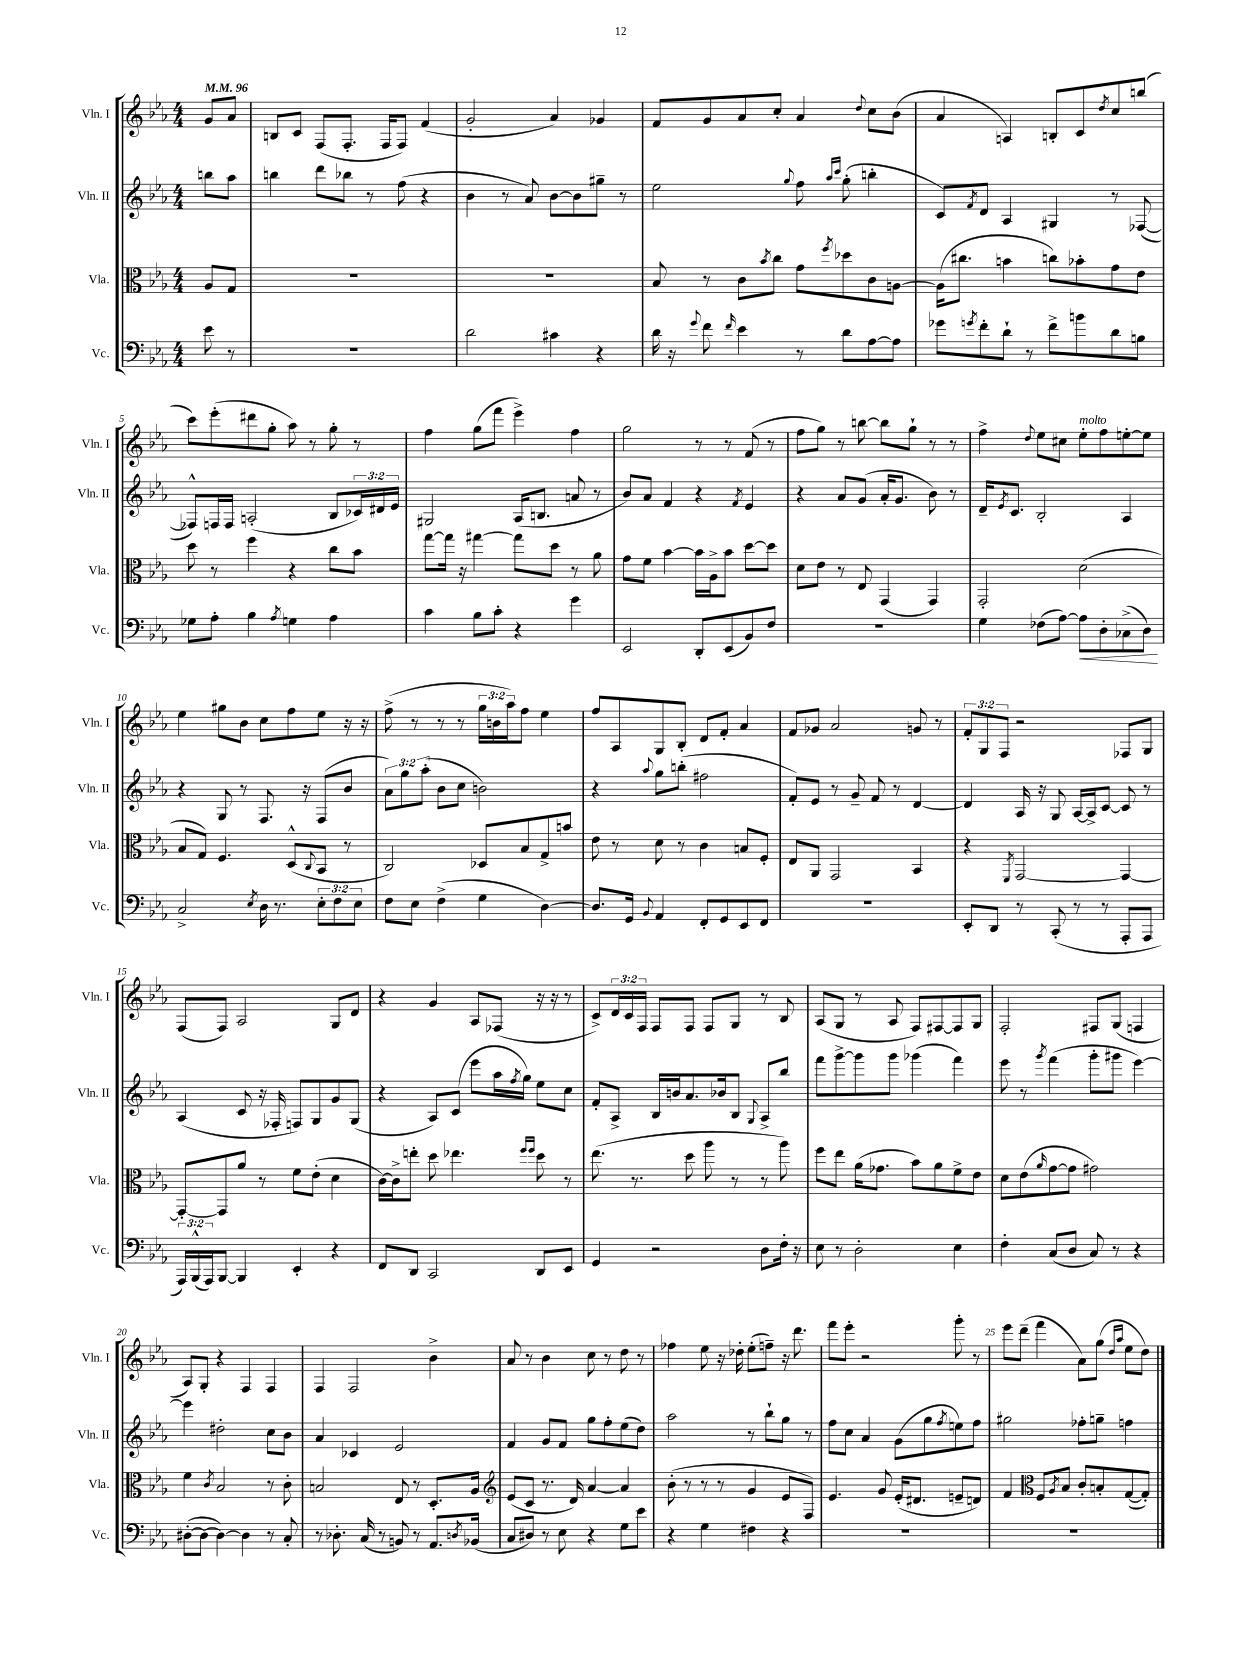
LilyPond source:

<<
\new StaffGroup <<
\new Staff = "s0" \with { instrumentName = "Vln. I" shortInstrumentName = "Vln. I" } {
    \clef treble \key ees \major \numericTimeSignature \time 4/4 \override Staff.TupletNumber.text = #tuplet-number::calc-fraction-text \partial 4 \tempo 4 = 96
    g'8 aes'8 |
    b8 c'8 f8( f8.-. f16 f8) f'4( |
    g'2-. aes'4) ges'4 |
    f'8 g'8 aes'8 c''8-. aes'4 \appoggiatura { d''8 } c''8 bes'8( |
    aes'4 a4) b8-. c'8 \acciaccatura { d''8 } c''8 b''8( |
    c'''8) ees'''8-.( dis'''8 g''8-. aes''8) r8 g''8-. r8 |
    f''4 g''8( f'''8 ees'''4->) f''4 |
    g''2 r8 r8 f'8( r8 |
    f''8 g''8) r8 b''8~ b''8 g''8-! r8 r8 |
    f''4-> \appoggiatura { d''8 } ees''8 cis''8 ees''8-.^\markup { \italic "molto" } f''8 e''8~-. e''8 |
    ees''4 gis''8 bes'8 c''8 f''8 ees''8 r16 r16 |
    f''8->( r8 r8 r8 \tuplet 3/2 { g''16 b'16 aes''16) } f''8 ees''4 |
    f''8 aes8 g8 bes8-. d'8 f'8-. aes'4 |
    f'8 ges'8 aes'2 g'8 r8 |
    \tuplet 3/2 { f'8-. g8 f8 } r2 fes8 g8 |
    f8( f8) aes2 g8 d'8 |
    r4 g'4 aes8 fes8( r16 r16 r8 |
    c'8->) \tuplet 3/2 { d'16 c'16 f16 } f8 f8 f8 g8 r8 bes8 |
    aes8( g8 r8 aes8 f8) fis8~ fis8 g8 |
    f2-. fis8 g8( f4 |
    aes8) g8-. r4 f4 f4 |
    f4 f2 bes'4-> |
    aes'8 r8 bes'4 c''8 r8 d''8 r8 |
    fes''4 ees''8 r16 des''16-. ees''8-.( f''8--) r16 d'''8. |
    f'''8 ees'''8-. r2 g'''8-. r8 |
    ees'''8 d'''8--( f'''4 aes'8) g''8( \grace { d''16 aes''16 } ees''8 d''8) \bar "|." |
}
\new Staff = "s1" \with { instrumentName = "Vln. II" shortInstrumentName = "Vln. II" } {
    \clef treble \key ees \major \numericTimeSignature \time 4/4 \override Staff.TupletNumber.text = #tuplet-number::calc-fraction-text \partial 4
    b''8 aes''8 |
    b''4 d'''8 bes''8 r8 f''8( r4 |
    bes'4 r8 aes'8) bes'8~ bes'8 gis''8-- r8 |
    ees''2 \appoggiatura { g''8 } f''8 \grace { aes''16 c'''16 } g''8-.( b''4-. |
    c'8) \acciaccatura { f'8 } d'8 aes4 gis4 r8 fes8~( |
    fes8-^) f16 f16 a2-.( bes8 \tuplet 3/2 { ces'16) dis'16 ees'16 } |
    gis2 aes16( b8. a'8 r8 |
    bes'8) aes'8 f'4 r4 \acciaccatura { f'8 } ees'4 |
    r4 aes'8 g'8( aes'16-. g'8. bes'8) r8 |
    d'16-- \acciaccatura { ees'8 } c'8. bes2-. aes4 |
    r4 g8 r8 f8. r16 f8( bes'8 |
    \tuplet 3/2 { aes'8) g''8 aes''8-.( } bes'8 c''8 b'2) |
    r4 \appoggiatura { aes''8 } g''8 b''8-.( fis''2 |
    f'8-.) ees'8 r8 g'8-- f'8 r8 d'4~ |
    d'4 aes16 r16 g8 aes16~ aes16-> c'8~ c'8 r8 |
    aes4( c'8 r16 fes16-. f8) g8 g'8 g8( |
    r4 aes8) c'8( ees'''8 aes''16 \acciaccatura { f''8 } g''16) ees''8 c''8 |
    f'8-. aes8-> bes16 b'16 aes'8. bes'16 bes8 \appoggiatura { g8 } aes8-> bes''8 |
    f'''8 g'''8~-> g'''8 g'''8 ges'''4( f'''4) |
    ees'''8 r8 \acciaccatura { g'''8 } f'''4( g'''8-. gis'''8 ees'''4~) |
    ees'''4 dis''2-. c''8 bes'8 |
    aes'4 ces'4 ees'2 |
    f'4 g'8 f'8 g''8 f''8-. ees''8( d''8) |
    aes''2 r8 bes''8-! g''8 r8 |
    f''8 c''8 aes'4 g'8( g''8 \acciaccatura { f''8 } e''8) f''8 |
    gis''2 fes''8-. g''8-- f''4 \bar "|." |
}
\new Staff = "s2" \with { instrumentName = "Vla." shortInstrumentName = "Vla." } {
    \clef alto \key ees \major \numericTimeSignature \time 4/4 \partial 4
    aes8 g8 |
    R1 |
    R1 |
    bes8 r8 c'8 \acciaccatura { bes'8 } c''8 g'8 \acciaccatura { f''8 } des''8 c'8 a8~ |
    a16( cis''8. b'4 c''8) bes'8-. g'8 ees'8 |
    d''8 r8 f''4 r4 c''8 bes'8 |
    g''8~ g''16 r16 gis''4~ gis''8 d''8 r8 aes'8 |
    g'8 f'8 bes'4~ bes'16 aes16-> bes'8 d''8~ d''8 |
    d'8 ees'8 r8 ees8 g,4( g,4) |
    g,2-. d'2( |
    bes8 g8) f4. d8-^( \appoggiatura { c8 } bes,8 r8 |
    c2) des8 bes8 g8-> b'8 |
    ees'8 r8 d'8 r8 c'4 b8 f8-. |
    ees8 aes,8 g,2 bes,4 |
    r4 \acciaccatura { f,8 } g,2~ g,4~ |
    g,8~-. g,8 aes'8 r8 f'8 ees'8-.( d'4 |
    c'16~) c'16-> e''8-. d''8 ees''4. \grace { f''16 f''16 } d''8 r8 |
    ees''8.( r8. d''8 aes''8 r8 r8 aes''8) |
    f''8 ees''8 aes'16( ges'8. bes'8) aes'8 f'8-> ees'8 |
    d'8 ees'8( \grace { aes'16 } g'8~ g'8 gis'2) |
    f'4 \acciaccatura { c'8 } bes2 r8 c'8-. |
    b2 ees8 r8 d8.-. aes16 |
    \clef treble ees'8( c'8 r8. d'16) aes'4~ aes'4 |
    bes'8-.( r8 r8 r8 g'4 ees'8 f8) |
    ees'4. g'8 ees'16-.( dis'8. e'8-- d'8) |
    f'4 \clef alto f8 \acciaccatura { aes8 } bes8 c'8-. b8-. g8~( g8-.) \bar "|." |
}
\new Staff = "s3" \with { instrumentName = "Vc." shortInstrumentName = "Vc." } {
    \clef bass \key ees \major \numericTimeSignature \time 4/4 \override Staff.TupletNumber.text = #tuplet-number::calc-fraction-text \partial 4
    ees'8 r8 |
    R1 |
    d'2 cis'4 r4 |
    d'16 r16 \appoggiatura { g'8 } f'8 \grace { f'16 } ees'4 r8 d'8 aes8~ aes8 |
    ges'8 \acciaccatura { g'8 } f'8-. d'8-! r8 f'8-> b'8 d'8 b8 |
    ges8 aes8-. bes4 \acciaccatura { aes8 } g4 aes4 |
    c'4 bes8 c'8-. r4 g'4 |
    ees,2 d,8-. ees,8( bes,8) f8 |
    R1 |
    g4 fes8( aes8~) aes8\< d8-. ces8->( d8\!) |
    c2-> \acciaccatura { ees8 } d16 r8. \tuplet 3/2 { ees8-. f8 ees8 } |
    f8 ees8 f4->( g4 d4~) |
    d8. g,16 \appoggiatura { bes,8 } aes,4 f,8-. g,8 ees,8 f,8 |
    R1 |
    ees,8-. d,8 r8 c,8-.( r8 r8 aes,,8-. aes,,8 |
    \tuplet 3/2 { aes,,16) bes,,16-^( aes,,16) } bes,,8~ bes,,4 ees,4-. r4 |
    f,8 d,8 c,2 d,8 ees,8 |
    g,4 r2 d8 f16-. r16 |
    ees8 r8 d2-. ees4 |
    f4-. c8( d8 c8) r8 r4 |
    dis8~-.( dis8~ dis4~) dis4 r8 c8-. |
    r8 des8.-. c16( r8 b,8) r8 aes,8. \acciaccatura { d8 } bes,16( |
    c8 dis8) r8 ees8 r4 g8 ees'8 |
    r4 g4 fis4 r4 |
    R1 |
    R1 \bar "|." |
}
>>
>>
\layout { \context { \Score \override BarNumber.break-visibility = ##(#f #t #t) barNumberVisibility = #(every-nth-bar-number-visible 5) } }
